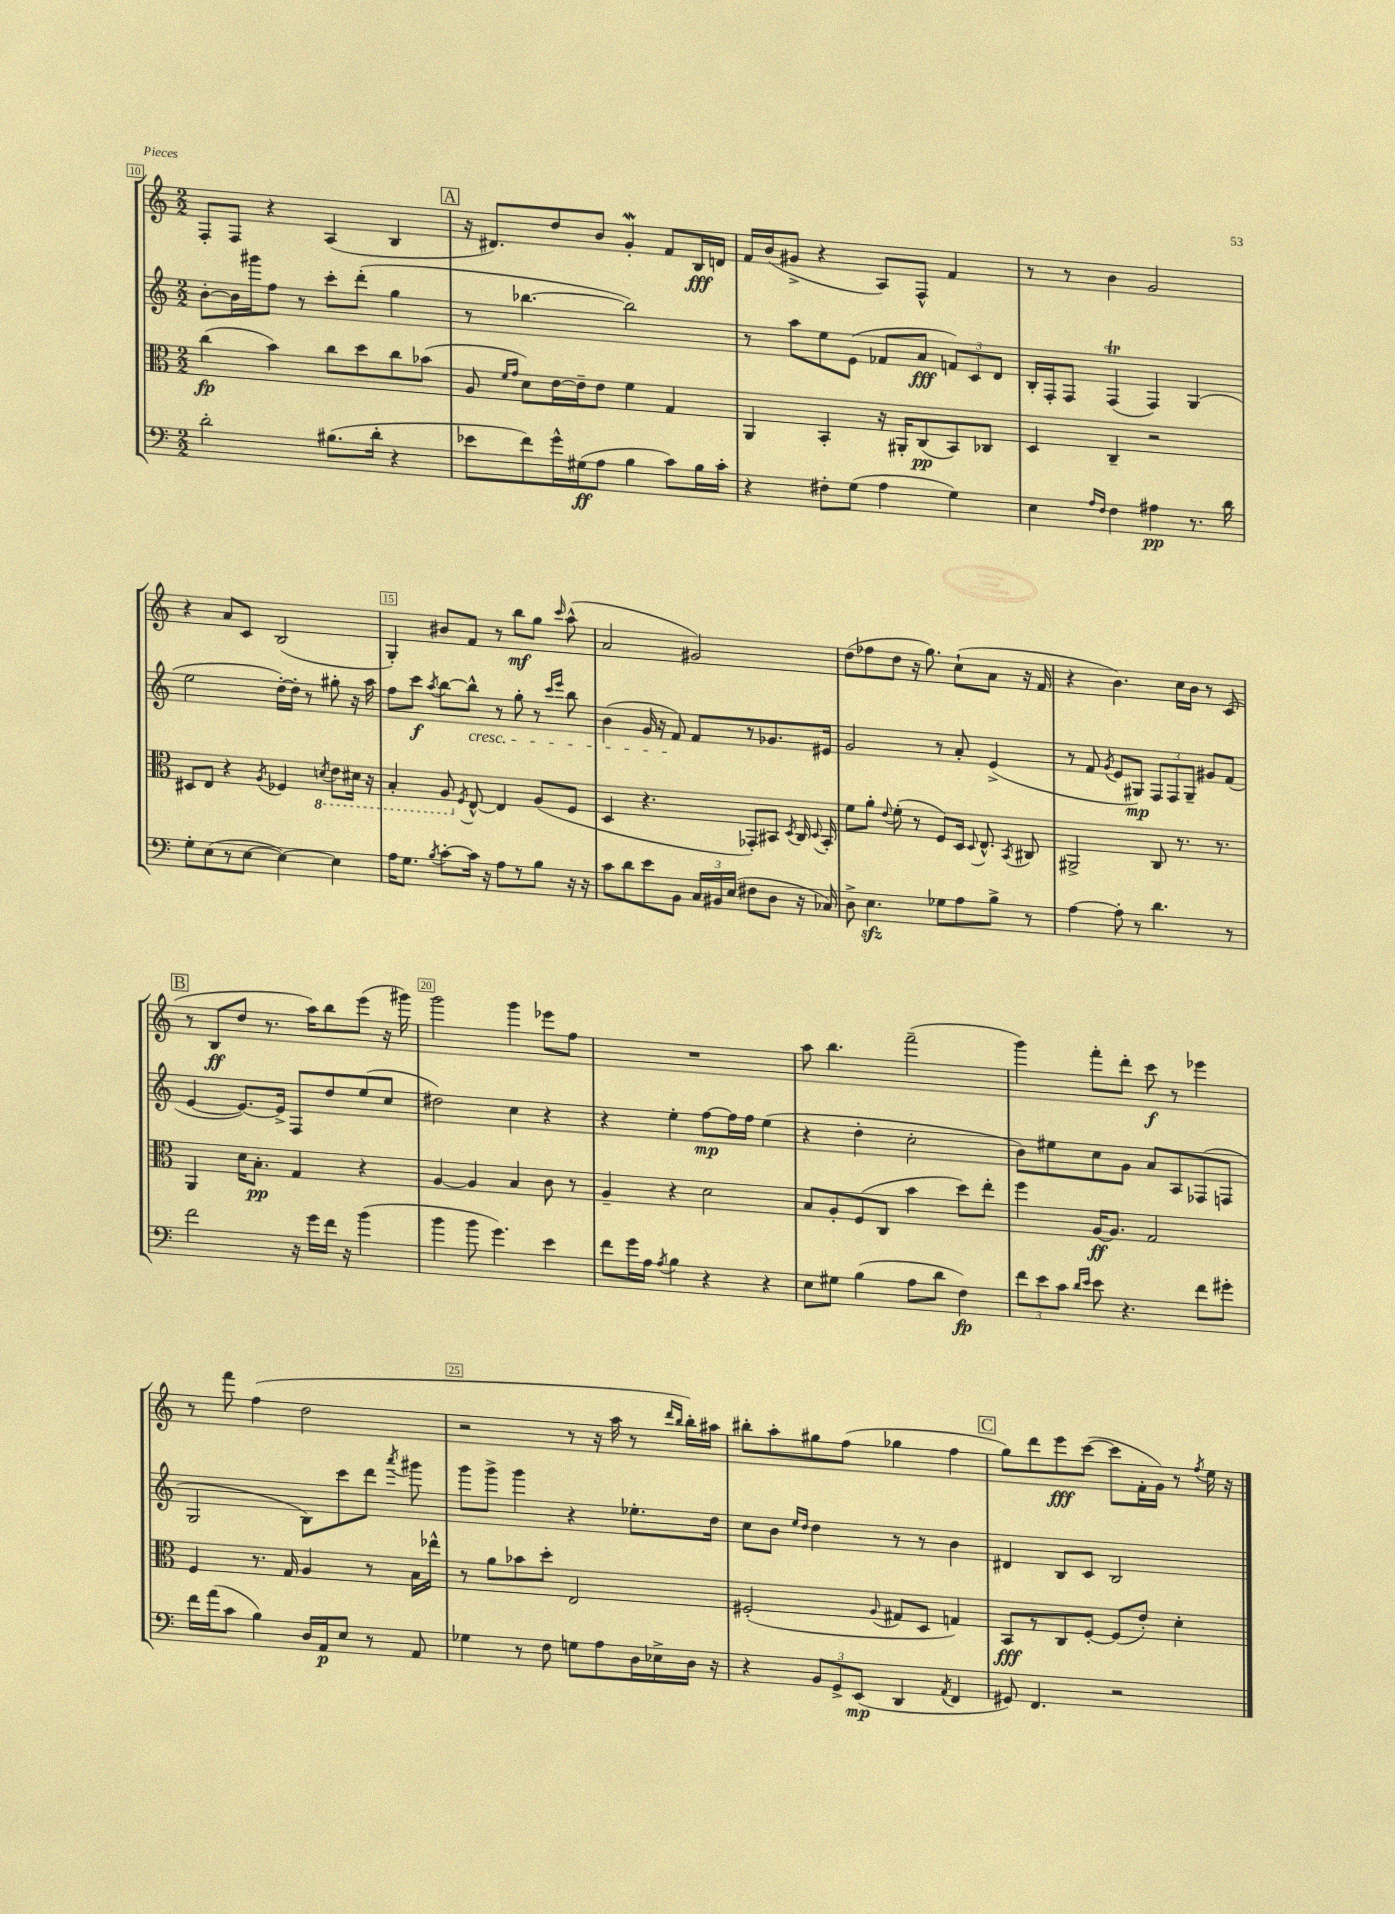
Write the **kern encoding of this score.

**kern	**kern	**kern	**kern
*staff4	*staff3	*staff2	*staff1
*clefF4	*clefC3	*clefG2	*clefG2
*k[]	*k[]	*k[]	*k[]
*M2/2	*M2/2	*M2/2	*M2/2
2d'\	(4cc\	[8b'\L	8F'/L
.	.	16b\]L	8F/J
.	.	16ggg#\J	.
.	4b\)	8ff\J	4r
.	.	8r	.
(8.B#\L	8cc\L	8ccc'\L	(4A/
.	8dd\	(8ddd'\J	.
16d'\Jk	.	.	.
4r	8cc\	4gg\	4B/
.	(8b-\J	.	.
=	=	=	=
8e-\L	8A/	8r	16r
.	.	.	8.d#/L)
.	16qqf/LL	.	.
.	16qqg/JJ	.	.
8f\)	8d\L)	[4.bb-\	.
16g^^\L	[16e\L	.	8dd/
(16G#\J	16e~\]J	.	.
8A\J	8e\J	.	8b/J
4B\	4f\	2bb-\])	4g'/
8c\L)	4G/	.	8f/L
16B\L	.	.	16B/L
16c'\JJ	.	.	16d/JJ
=	=	=	=
4r	4AA/	8r	16f/LL
.	.	.	(16b/J
.	.	8aa\L	8g#^/J
8F#'\L	4BB'/	8ee\	4r
(8G\J	.	(8e\J	.
4A\	16r	8f-/L	8A/L)
.	16AA#'/LK	.	.
.	(8C/	8a/J	8F^^/J
4G\)	8BB/)	12f/L)	4f/
.	.	12c/	.
.	8C-/J	.	.
.	.	12d/J	.
=	=	=	=
4E\	4D/	16B'/LL	8r
.	.	16F'/J	.
.	.	8F/J	8r
16qqA/LL	.	.	.
16qqF/JJ	.	.	.
4F\	4C~/	(4F/	4b\
4A#\	2r	4F/)	2g/
8.r	.	(4G/	.
16d\	.	.	.
=	=	=	=
8G'\L	8D#/L	2ee\	4r
(8E\	8E/J	.	.
8r	4r	.	8a/L
[8E\J	.	.	8c/J
.	8qA/	.	.
4E\_)	4F-/	[16dd'\LL)	(2B/
.	.	16dd'\]JJ	.
.	.	8r	.
.	8qD/	.	.
4E\]	8E\L	8gg#'\	.
.	16D#\Jk	16r	.
.	16r	16aa\	.
=	=	=	=
16A\LK	4BB'/	8ff\L	4G'/)
8.G\J	.	.	.
.	.	8ccc\J	.
8qB/	.	8qaa/	.
[8c'\L	8AA/	[8bb\L	8b#/L
.	8qF/	.	.
16c\]Jk	[8E^^/	8bb^^\]J	8f/J
16r	.	.	.
8A\L	4E/]	8r	8r
8r	.	8gg'\	8bb\L
8B\J	(8A/L	8r	8gg\J
.	.	16qqccc/LL	.
.	.	16qqeee/JJ	16qqccc/
16r	8F/J	8bb\	(8aa^^\
16r	.	.	.
=	=	=	=
8c\L	4D/	(4b\	2a/
8d\	.	.	.
8e\	4.r	16g/	.
.	.	16r	.
8BB\J	.	8f/)	.
24C/LL	.	8f/L	2g#/)
24BB#/	.	.	.
(24E/JJ	.	.	.
8F#\L	8GG-'/L)	8r	.
8D\J	8BB#/J	8.g-/	.
.	8qD/	.	.
16r	16C/	.	.
.	8qqD/	.	.
16C-/)	16BB#'/	16e#/Jk	.
=	=	=	=
8D^\	8f\L	2g/	(8dd\L
4.E\	8a'\J	.	8ff-\
.	8qqe/	.	.
.	(8f'\	.	8dd\J
.	8r	.	16r
.	.	.	8.gg\)
8G-\L	8F/L)	8r	.
8A\	16D/Jk	8a'/	(8cc`\L
.	8qqD/	.	.
.	8.E^^/	.	.
8B^\J	.	(4e^/	8a\J
.	8qBB/	.	.
8r	8C#/	.	16r
.	.	.	16f/
=	=	=	=
[4A\	2AA#^/	8r	4r
.	.	8f/	.
.	.	8qg/	.
8A'\]	.	8e/L	4.b\)
8r	.	8G#/J)	.
4.d\	8C/	12F/L	.
.	.	12F/	.
.	8.r	.	16cc\LL
.	.	12G#~/J	.
.	.	.	16b\JJ
.	.	8g#/L	8r
.	8.r	.	.
8r	.	(8f/J	(8c/
=	=	=	=
2f\	4AA/	[4e/	8r
.	.	.	8B/L
.	16d\LK	8.e/_L)	8dd/J
.	8.B'\J	.	.
.	.	.	8.r
.	.	16e^/]Jk	.
16r	4G/	8F/L	.
16g\LL	.	.	16aa\LK)
16f\JJ	.	8dd/	8bb\
16r	.	.	.
(4b\	4r	(8ee/	(8eee\J
.	.	8cc/J	16r
.	.	.	16ggg#\)
=	=	=	=
4b\	[4A/	2dd#\)	2ggg\
8b\	4A/]	.	.
4.g\)	.	.	.
.	4B/	4cc\	4ggg\
4e\	8c\	4r	8eee-\L
.	8r	.	8ff\J
=	=	=	=
8f\L	4A~/	4r	1r
16g\L	.	.	.
16A\JJ	.	.	.
8qA/	.	.	.
4B\	4r	4ee'\	.
4r	2d\	[8ff\L	.
.	.	16ff\]L	.
.	.	16ff\JJ	.
4r	.	(4ee\	.
=	=	=	=
8E\L	8B/L	4r	8aa\
8G#\J	8A'/	.	4.bb\
(4B\	(8F/	4dd'\	.
.	8C/J	.	.
8A\L	4b\	2cc'\	(2fff~\
8d\J	.	.	.
4F\)	8dd\L)	.	.
.	8ee'\J	.	.
=	=	=	=
12f\L	4ff\	8b\L)	4ggg\)
12e\	.	.	.
.	.	8ee#\	.
12c\J	.	.	.
16qqd/LL	.	.	.
16qqe/JJ	.	.	.
8e\	[16A/LK	8cc\	8fff'\L
.	8.A/]J	.	.
4.r	.	8g\J	8ddd'\J
.	2G/	8a/L	8ccc\
.	.	8A/	8r
8f\L	.	(8F-/	4eee-\
8g#'\J	.	8F/J	.
=	=	=	=
16f\LL	4F/	2G/	8r
(16a\J	.	.	.
8c\J	.	.	8fff\
4B\)	8.r	.	(4ff\
.	16G/	.	.
16D/LL	4A/	8B\L)	2dd\
16AA/J	.	.	.
8E/J	.	8ccc\	.
8r	8r	8ddd\J	.
.	.	8qaaa/	.
8AA/	16B\LL	8ggg#\	.
.	16ee-^^\JJ	.	.
=	=	=	=
4G-\	8r	8ggg\L	2r
.	8a\L	8ggg^\J	.
8r	8b-\	4ggg\	.
8F\	8dd'\J	.	.
8G\L	2E/	4r	8r
8A\	.	.	16r
.	.	.	16aa\
16D\L	.	8.ee-'\L	8r
16E-^\	.	.	.
.	.	.	16qqddd/LL
.	.	.	16qqbb/JJ
16D\JJ	.	.	16bb'\LL)
16r	.	16dd\Jk	16aa#\JJ
=	=	=	=
4r	(2F#'/	8cc\L	8bb#'\L
.	.	8b\J	8aa'\
.	.	16qqee/LL	.
.	.	16qqdd/JJ	.
12BB/L	.	4dd\	8gg#\
12GG^/	.	.	.
.	.	.	(8ff\J
(12EE/J	.	.	.
.	8qqA/	.	.
4DD/	8G#/L	8r	4gg-\
.	8D/J	8r	.
8qAA/	.	.	.
4FF/	4G/)	4b\	4ff\
=	=	=	=
8GG#/)	8BB/L	4d#/	8gg\L)
4.FF/	8r	.	8ddd\
.	8C/	8B/L	8eee\
.	[8F'/J	8c/J	([8ccc\J
2r	(8F/]L	2B/	8ccc\]L
.	8e'/J)	.	16f'\L
.	.	.	16g\JJ)
.	4d'\	.	8r
.	.	.	8qff/
.	.	.	16ee\
.	.	.	16r
==	==	==	==
*-	*-	*-	*-
